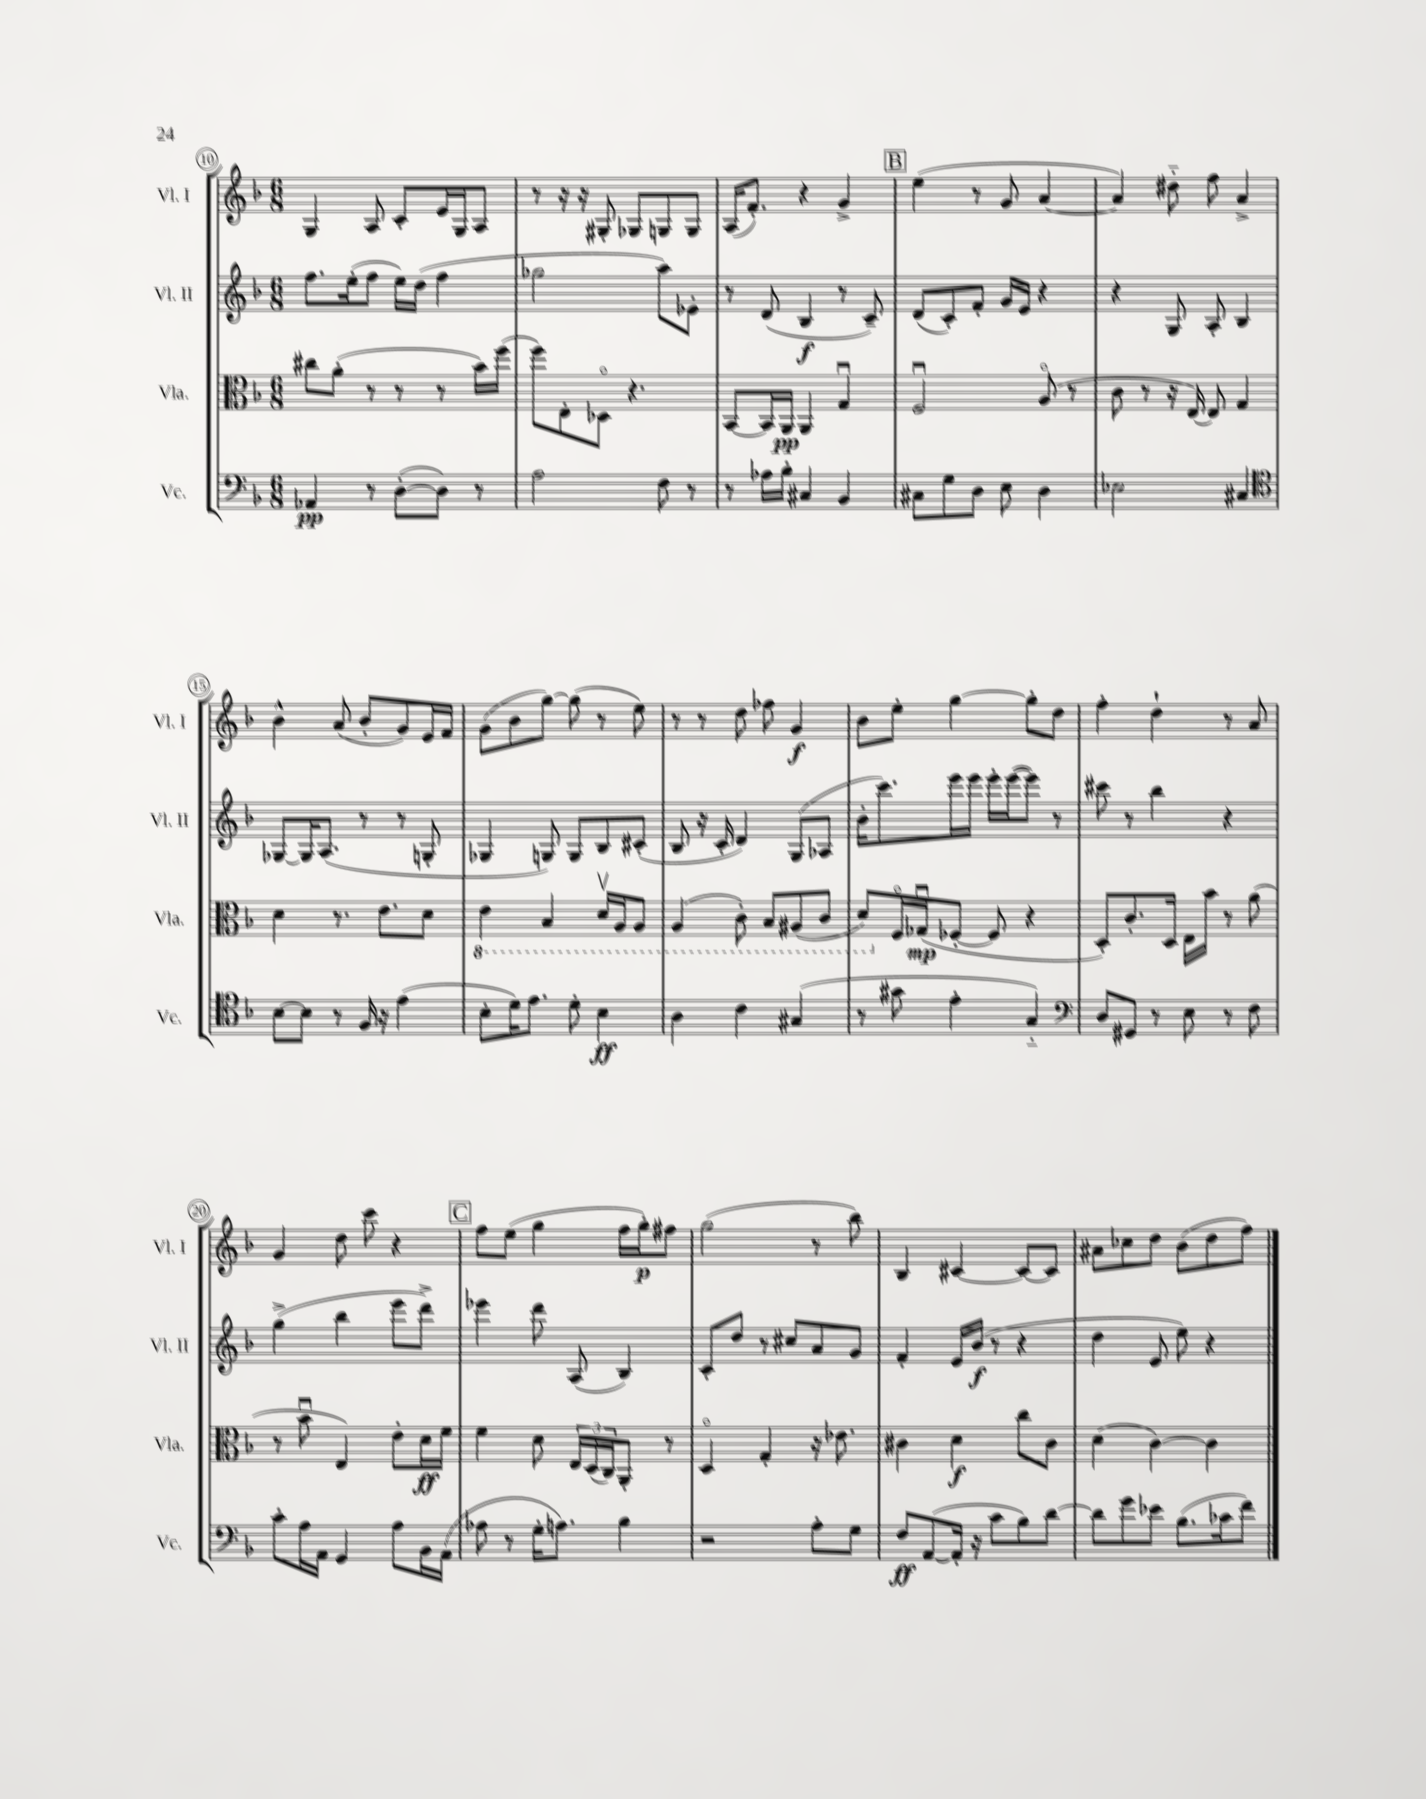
<<
\new StaffGroup <<
\new Staff = "s0" \with { instrumentName = "Vl. I" shortInstrumentName = "Vl. I" } {
    \clef treble \key f \major \numericTimeSignature \time 6/8
    g4 a8 c'8-. e'16 g16 a8 |
    r8 r16 r16 gis8-. ges8 g8 g8 |
    a16( f'8.-.) r4 g'4-> |
    \mark \markup { \box "B" } e''4( r8 g'8 a'4~ |
    a'4) dis''8-_ f''8 a'4-> |
    bes'4-^ a'8( bes'8-. g'8) e'16 f'16 |
    g'8( bes'8 g''8~) g''8( r8 e''8) |
    r8 r8 d''8 fes''8 g'4\f |
    bes'8 e''8-. g''4~ g''8-. d''8 |
    f''4-. d''4-! r8 a'8 |
    g'4 d''8 c'''8 r4 |
    \mark \markup { \box "C" } f''8 e''8( g''4 f''16 g''16-.\p) fis''8 |
    g''2( r8 bes''8) |
    bes4 cis'4~ cis'8~ cis'8 |
    ais'8 ces''8 d''8 bes'8( d''8 f''8) \bar "|." |
}
\new Staff = "s1" \with { instrumentName = "Vl. II" shortInstrumentName = "Vl. II" } {
    \clef treble \key f \major \numericTimeSignature \time 6/8
    f''8. e''16-.( f''8 e''16) d''16( f''4 |
    ges''2 a''8) ees'8-. |
    r8 d'8( bes4\f r8 c'8--) |
    \mark \markup { \box "B" } d'8( c'8-.) f'8-. g'16 e'16 r4 |
    r4 g8 a8-. bes4 |
    ges8~ ges16 a8.( r8 r8 g8-. |
    ges4 g8) g8 bes8 cis'8-.( |
    bes8 r16 c'16-. d'4) g8( aes8 |
    bes'16-. c'''8.) e'''16 e'''16 e'''16-. e'''16~( e'''8) r8 |
    cis'''8 r8 bes''4 r4 |
    g''4->( bes''4 e'''8 d'''8->) |
    \mark \markup { \box "C" } ees'''4 d'''8 a8( bes4) |
    c'8-. d''8 r8 cis''8 a'8 g'8 |
    f'4-. e'16 bes'16\f( r8 r4 |
    d''4 e'8 e''8) r4 \bar "|." |
}
\new Staff = "s2" \with { instrumentName = "Vla." shortInstrumentName = "Vla." } {
    \clef alto \key f \major \numericTimeSignature \time 6/8
    cis''8 a'8-.( r8 r8 r8 bes'16) f''16( |
    f''8) e8-. des8\flageolet r4. |
    bes,8~ bes,16 a,16\pp a,4 g4\downbow |
    \mark \markup { \box "B" } f2\downbow a8\flageolet( r8 |
    c'8 r8 r16 e16~) e8 g4 |
    d'4 r8. e'8. d'8 |
    \ottava #-1 e4 bes,4 d16\upbow a,16 a,8 |
    a,4( c8-.) bes,8 ais,8( c8 |
    d8) \ottava #0 f16\flageolet ges16\downbow\mp( fes8~-. fes8 r4 |
    d8-.) c'8.-. d16 e16 bes'16 r8 a'8( |
    r8 bes'8\downbow e4) e'8-. d'16\ff f'16 |
    \mark \markup { \box "C" } f'4 d'8 \tuplet 3/2 { e16 d16( c16) } a,8-. r8 |
    d4\flageolet g4-. r16 ees'8. |
    cis'4 d'4\f c''8 cis'8 |
    d'4( c'4~) c'4 \bar "|." |
}
\new Staff = "s3" \with { instrumentName = "Vc." shortInstrumentName = "Vc." } {
    \clef bass \key f \major \numericTimeSignature \time 6/8
    aes,4\pp r8 d8~-.( d8) r8 |
    a2 f8 r8 |
    r8 aes16 bes16-. cis4 bes,4 |
    \mark \markup { \box "B" } cis8 g8 d8 e8 d4 |
    ees2 cis4 |
    \clef tenor bes8~ bes8 r8 f16 r16 e'4( |
    bes8-. d'16) e'8. d'8-. bes4\ff |
    a4 c'4 gis4( |
    r8 gis'8 e'4-. g4-_) |
    \clef bass d8 gis,8 r8 e8 r8 f8 |
    c'8-. a16 a,16 g,4 a8 bes,16 a,16( |
    \mark \markup { \box "C" } aes8 r8 g16-. a8.) bes4 |
    r2 a8-. g8 |
    f8\ff a,8~( a,16-. r16 c'8 bes8) d'8~ |
    d'8 g'8 ees'8 bes8.( ces'16 f'8) \bar "|." |
}
>>
>>
\layout { \context { \Score currentBarNumber = #10 \override BarNumber.stencil = #(make-stencil-circler 0.1 0.3 ly:text-interface::print) } }
